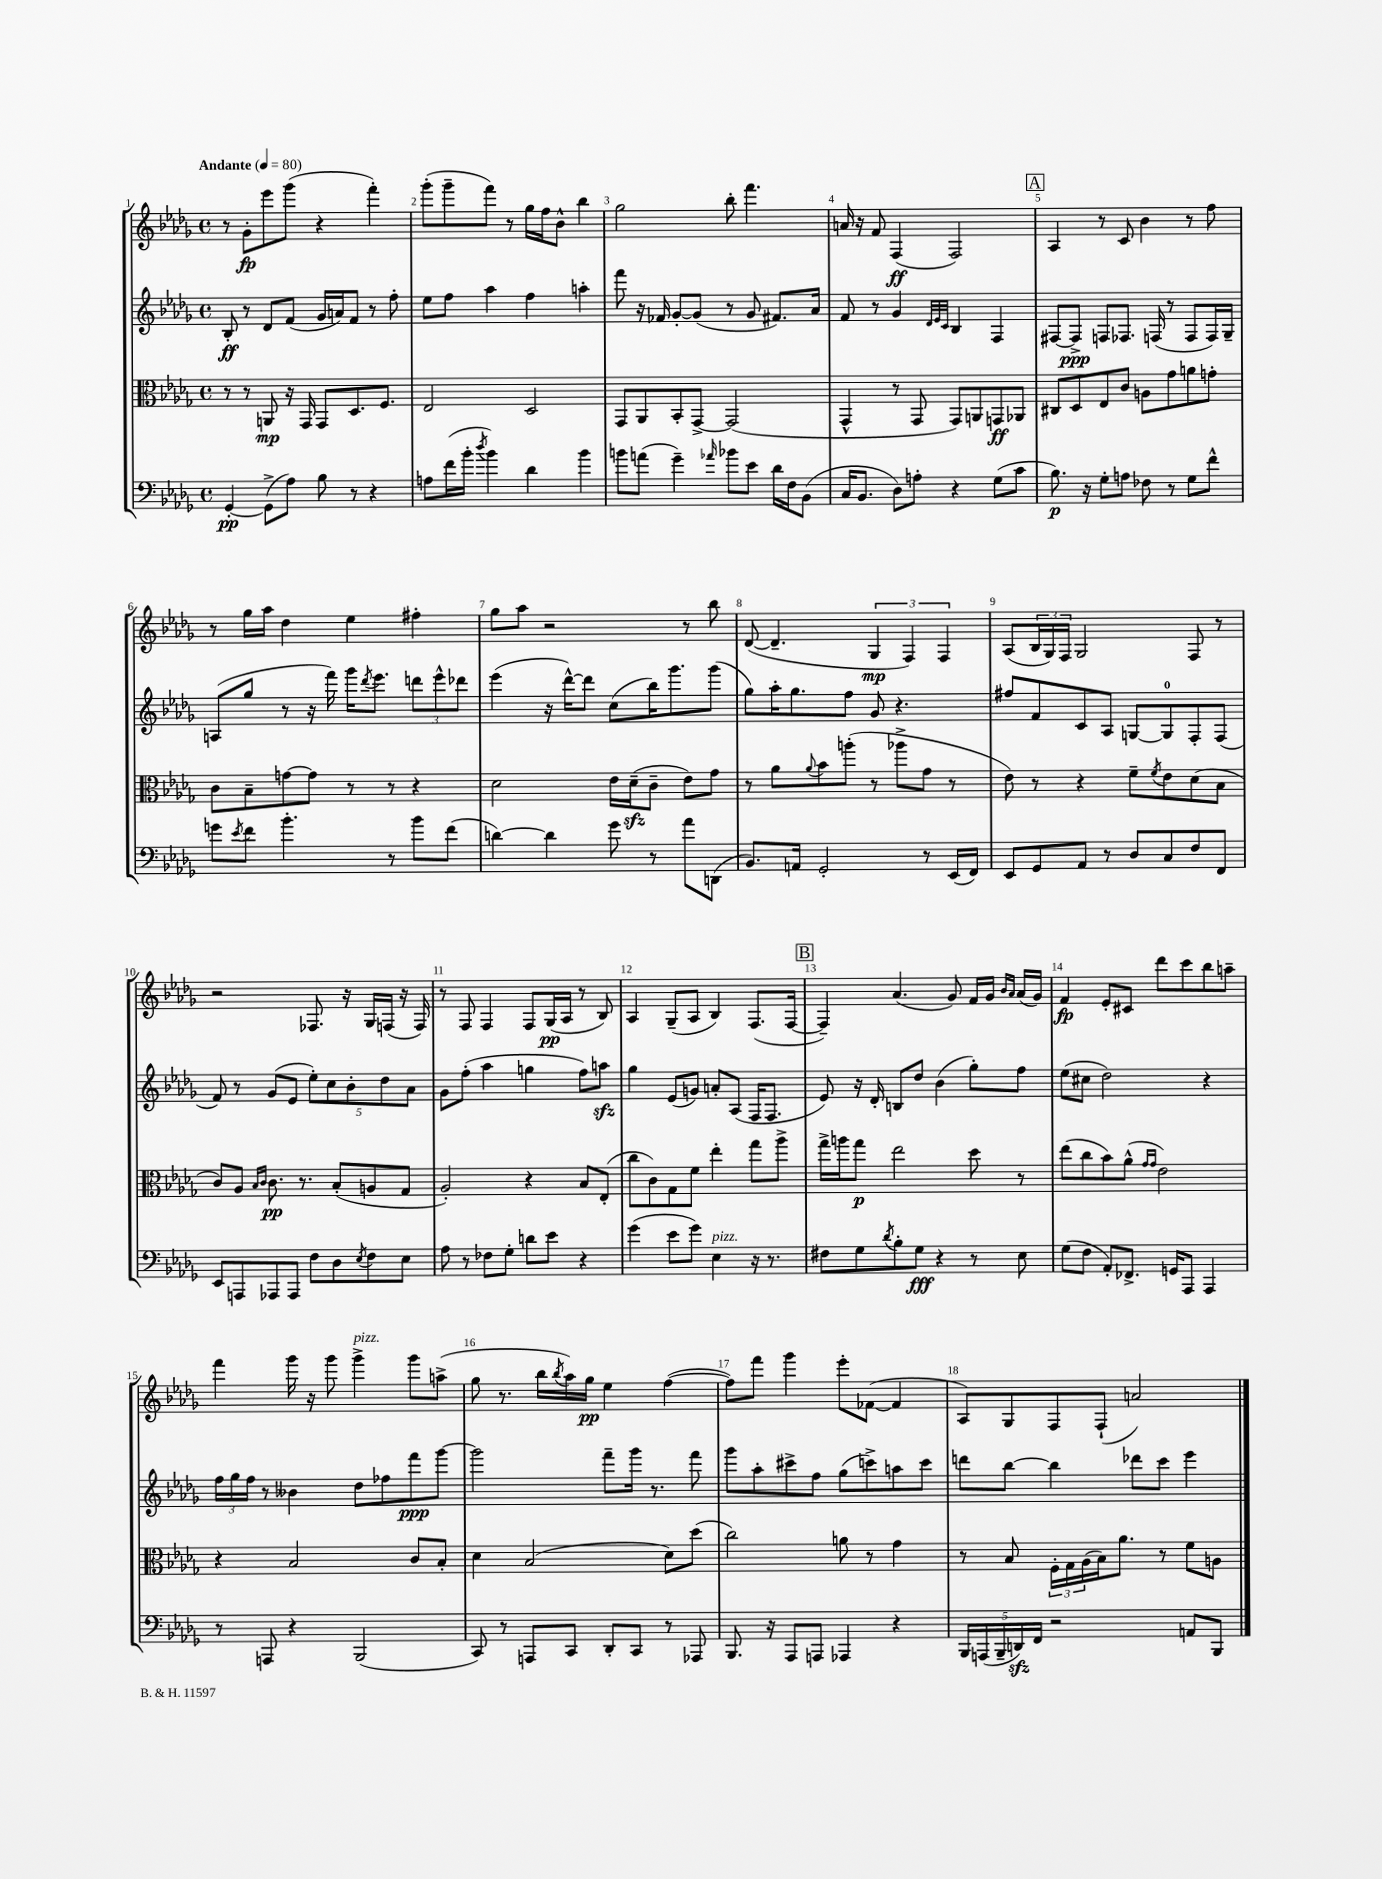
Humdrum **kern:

**kern	**dynam	**kern	**dynam	**kern	**dynam	**kern	**dynam
*part4	*part4	*part3	*part3	*part2	*part2	*part1	*part1
*staff4	*staff4	*staff3	*staff3	*staff2	*staff2	*staff1	*staff1
*clefF4	*	*clefC3	*	*clefG2	*	*clefG2	*
*k[b-e-a-d-g-]	*	*k[b-e-a-d-g-]	*	*k[b-e-a-d-g-]	*	*k[b-e-a-d-g-]	*
*M4/4	*	*M4/4	*	*M4/4	*	*M4/4	*
*met(c)	*	*met(c)	*	*met(c)	*	*met(c)	*
*MM80	*	*MM80	*	*MM80	*	*MM80	*
=1	=1	=1	=1	=1	=1	=1	=1
!	!	!	!	!	!	!LO:TX:a:B:t=Andante	!
[4GG-'/	pp	8r	.	8B-'/	ff	8r	.
.	.	8r	.	8r	.	8g-'\L	fp
(8GG-^\L]	.	8AAn/	mp	8d-/L	.	8eee-\	.
8A-\J)	.	16r	.	(8f/J	.	(8ggg-\J	.
.	.	16GG-/	.	.	.	.	.
8B-\	.	8GG-/L	.	16g-/LL	.	4r	.
.	.	.	.	16an/J)	.	.	.
8r	.	8.D-/	.	8f/J	.	.	.
4r	.	.	.	8r	.	4fff'\)	.
.	.	8.F/J	.	.	.	.	.
.	.	.	.	8ff'\	.	.	.
=2	=2	=2	=2	=2	=2	=2	=2
8An\L	.	2E-/	.	8ee-\L	.	(8ggg-'\L	.
(16f\L	.	.	.	8ff\J	.	8ggg-~\	.
16b-'\JJ	.	.	.	.	.	.	.
8qdd-/	.	.	.	.	.	.	.
4b-\)	.	.	.	4aa-\	.	8fff\J)	.
.	.	.	.	.	.	8r	.
4d-\	.	2D-/	.	4ff\	.	16gg-\LL	.
.	.	.	.	.	.	16ff\J	.
.	.	.	.	.	.	8b-^^\J	.
4b-\	.	.	.	4aan'\	.	4bb-\	.
=3	=3	=3	=3	=3	=3	=3	=3
8bn\L	.	8GG-/L	.	8fff\	.	2gg-\	.
(8an\J	.	8AA-/	.	16r	.	.	.
.	.	.	.	16f-X/	.	.	.
4g-~\)	.	8BB-'/	.	[8g-'/L	.	.	.
.	.	[8GG-^/J	.	(8g-/J]	.	.	.
16qqa-X/	.	.	.	.	.	.	.
8b-X\L	.	(2GG-/]	.	8r	.	8bb-'\	.
8e-\J	.	.	.	8g-/	.	4.fff\	.
16d-\LL	.	.	.	8.f#X/L)	.	.	.
16F\J	.	.	.	.	.	.	.
(8BB-\J	.	.	.	.	.	.	.
.	.	.	.	16a-/Jk	.	.	.
=4	=4	=4	=4	=4	=4	=4	=4
16C/KL	.	4GG-^^/	.	8f/	.	16an/	.
8.BB-/J	.	.	.	.	.	16r	.
.	.	.	.	8r	.	8f/	.
8D-\L)	.	8r	.	4g-/	.	(4F/	ff
8An'\J	.	8GG-/	.	.	.	.	.
.	.	.	.	32qqd-/LLL	.	.	.
.	.	.	.	32qqe-/	.	.	.
.	.	.	.	32qqc/JJJ	.	.	.
4r	.	8GG-/L)	.	4B-/	.	2F/)	.
.	.	8AAn/	.	.	.	.	.
(8G-\L	.	8GGn/	ff	4F/	.	.	.
8c\J	.	8AA-X/J	.	.	.	.	.
!!LO:REH:place=s1:t=A
=5	=5	=5	=5	=5	=5	=5	=5
8.B-\)	p	8C#X/L	.	[8F#X/L	.	4A-/	.
.	.	8D-/	.	8F#^/J]	ppp	.	.
16r	.	.	.	.	.	.	.
8G-'\L	.	8E-/	.	8Fn/L	.	8r	.
8An\J	.	8c/J	.	8.F-X/J	.	8c/	.
8F-X\	.	8An\L	.	.	.	4b-\	.
.	.	.	.	(16Fn/	.	.	.
8r	.	8g-\	.	8r	.	.	.
8G-\L	.	8an\	.	8F/L	.	8r	.
8f^^\J	.	8gn'\J	.	16F/L)	.	8ff\	.
.	.	.	.	16G-~/JJ	.	.	.
!!LO:LB:g=z
=6	=6	=6	=6	=6	=6	=6	=6
8gn\L	.	8c\L	.	(8An/L	.	8r	.
8qe-/	.	.	.	.	.	.	.
8f\J	.	8B-~\	.	8gg-/J	.	16gg-\LL	.
.	.	.	.	.	.	16aa-\JJ	.
4.b-'\	.	[8gn\	.	8r	.	4dd-\	.
.	.	8g\J]	.	16r	.	.	.
.	.	.	.	16fff\)	.	.	.
.	.	8r	.	16ggg-\KL	.	4ee-\	.
.	.	.	.	8qddd-/	.	.	.
.	.	.	.	8.eee-\J	.	.	.
8r	.	8r	.	.	.	.	.
8b-\L	.	4r	.	12dddn\L	.	4ff#X'\	.
.	.	.	.	12eee-^^\	.	.	.
(8f\J	.	.	.	.	.	.	.
.	.	.	.	12ddd-X\J	.	.	.
=7	=7	=7	=7	=7	=7	=7	=7
[4dn\)	.	2d-\	.	(4eee-\	.	8gg-\L	.
.	.	.	.	.	.	8aa-\J	.
4d\]	.	.	.	16r	.	2r	.
.	.	.	.	[16ddd-^^\KL)	.	.	.
.	.	.	.	8ddd-\J]	.	.	.
8g-\	.	16e-\LL	.	(8cc\L	.	.	.
.	.	(16d-zz~\J	.	.	.	.	.
8r	.	8c~\J	.	16bb-\K)	.	.	.
.	.	.	.	8.ggg-\	.	.	.
8a-\L	.	8e-\L)	.	.	.	8r	.
(8DDn\J	.	8g-\J	.	(8ggg-\J	.	8bb-\	.
=8	=8	=8	=8	=8	=8	=8	=8
8.BB-/L)	.	8r	.	8gg-\L)	.	([8d-/	.
.	.	8a-\L	.	16aa-'\K	.	4.d-~/]	.
16AAn/Jk	.	.	.	8.gg-\	.	.	.
.	.	8qqa-/	.	.	.	.	.
2GG-'/	.	8b-\	.	.	.	.	.
.	.	(8aan'\J	.	8ff\J	.	.	.
.	.	8r	.	8g-/	.	6G-/	mp
.	.	8aa-X^\L	.	4.r	.	.	.
.	.	.	.	.	.	6F/)	.
8r	.	8g-\J	.	.	.	.	.
.	.	.	.	.	.	6F/	.
(16EE-/LL	.	8r	.	.	.	.	.
16FF/JJ)	.	.	.	.	.	.	.
=9	=9	=9	=9	=9	=9	=9	=9
8EE-/L	.	8e-\)	.	8ff#X/L	.	(8A-/L	.
8GG-/	.	8r	.	8f/	.	24B-/L	.
.	.	.	.	.	.	24G-/)	.
.	.	.	.	.	.	24F/JJ	.
8AA-/J	.	4r	.	8c/	.	2G-/	.
8r	.	.	.	8A-/J	.	.	.
8D-/L	.	8f~\L	.	[8Gn/L	.	.	.
.	.	8qf/	.	.	.	.	.
8C/	.	8e-\	.	8G/]	.	.	.
8F/	.	(8d-\	.	8F'/	.	8F/	.
8FF/J	.	8B-\J	.	(8F/J	.	8r	.
!!LO:LB:g=z
=10	=10	=10	=10	=10	=10	=10	=10
8EE-/L	.	8c/L)	.	8f/)	.	2r	.
8AAAn/	.	8A-/J	.	8r	.	.	.
.	.	16qqB-/LL	.	.	.	.	.
.	.	16qqc/JJ	.	.	.	.	.
8AAA-X/	.	8.c\	pp	(8g-/L	.	.	.
8AAA-/J	.	.	.	8e-/J	.	.	.
.	.	8.r	.	.	.	.	.
8F\L	.	.	.	10ee-'\L)	.	8.F-X/	.
.	.	.	.	10cc\	.	.	.
8D-\	.	(8B-'/L	.	.	.	.	.
.	.	.	.	.	.	16r	.
.	.	.	.	10b-'\	.	.	.
8qE-/	.	.	.	.	.	.	.
8F\	.	8An/	.	.	.	16G-/LL	.
.	.	.	.	10dd-\	.	.	.
.	.	.	.	.	.	(16Fn/JJ	.
8E-\J	.	8G-/J	.	.	.	16r	.
.	.	.	.	10a-\J	.	.	.
.	.	.	.	.	.	16F/)	.
=11	=11	=11	=11	=11	=11	=11	=11
8A-\	.	2A-'/)	.	8g-\L	.	8r	.
8r	.	.	.	(8ff'\J	.	8F/	.
8F-X\L	.	.	.	4aa-\	.	4F/	.
8G-'\J	.	.	.	.	.	.	.
8dn\L	.	4r	.	4ggn\	.	8F/L	.
8e-\J	.	.	.	.	.	(16G-/L	pp
.	.	.	.	.	.	16A-/JJ	.
4r	.	8B-/L	.	8ff\L)	.	8r	.
.	.	(8E-'/J	.	8aanzz\J	.	8B-/)	.
=12	=12	=12	=12	=12	=12	=12	=12
(4g-\	.	8cc\L	.	4gg-\	.	4A-/	.
.	.	8c\)	.	.	.	.	.
8e-\L	.	8G-\	.	(8e-/L	.	(8G-~/L	.
8g-\J)	.	8f\J	.	8gn/J)	.	8A-/J	.
!LO:TX:a:i:t=pizz.	!	!	!	!	!	!	!
4E-\	.	4ee-'\	.	8an'/L	.	4B-/)	.
.	.	.	.	(8A-/J	.	.	.
16r	.	8gg-\L	.	16F/KL	.	(8.F/L	.
8.r	.	.	.	8.F/J	.	.	.
.	.	8aa-^\J	.	.	.	.	.
.	.	.	.	.	.	[16F/Jk	.
!!LO:REH:place=s1:t=B
=13	=13	=13	=13	=13	=13	=13	=13
8F#X\L	.	16gg-^\LL	.	8e-/)	.	4F~/])	.
.	.	16aan\J	.	.	.	.	.
8G-\	.	8gg-\J	p	16r	.	.	.
.	.	.	.	16d-'/	.	.	.
8qd-/	.	.	.	.	.	.	.
8B-'\	.	2ee-\	.	8Bn/L	.	(4.a-/	.
8G-\J	fff	.	.	8dd-/J	.	.	.
4r	.	.	.	(4b-\	.	.	.
.	.	.	.	.	.	8g-/)	.
8r	.	8dd-\	.	8gg-'\L)	.	16f/LL	.
.	.	.	.	.	.	16g-/JJ	.
.	.	.	.	.	.	16qqb-/LL	.
.	.	.	.	.	.	16qqa-/JJ	.
8E-\	.	8r	.	8ff\J	.	(16a-/LL	.
.	.	.	.	.	.	16g-/JJ)	.
=14	=14	=14	=14	=14	=14	=14	=14
(8G-\L	.	(8ee-\L	.	(8ee-\L	.	4f/	fp
8F\J	.	8cc\	.	8cc#X\J	.	.	.
8AA-'/L)	.	8b-\)	.	2dd-\)	.	8e-'/L	.
8.FF-X^/J	.	(8a-^^\J	.	.	.	8c#X/J	.
.	.	16qqg-/LL	.	.	.	.	.
.	.	16qqg-/JJ	.	.	.	.	.
.	.	2e-\)	.	.	.	8ddd-\L	.
16GGn/KL	.	.	.	.	.	.	.
8AAA-/J	.	.	.	.	.	8ccc\	.
4AAA-/	.	.	.	4r	.	8bb-\	.
.	.	.	.	.	.	8aan~\J	.
!!LO:LB:g=z
=15	=15	=15	=15	=15	=15	=15	=15
8r	.	4r	.	24ff\LL	.	4fff\	.
.	.	.	.	24gg-\	.	.	.
.	.	.	.	24ff\JJ	.	.	.
8AAAn/	.	.	.	8r	.	.	.
4r	.	2B-/	.	4b--X\	.	16ggg-\	.
.	.	.	.	.	.	16r	.
.	.	.	.	.	.	8ggg-\	.
!	!	!	!	!	!	!LO:TX:a:i:t=pizz.	!
(2BBB-/	.	.	.	8dd-\L	.	4ggg-^\	.
.	.	.	.	8ff-X\	.	.	.
.	.	8c/L	.	8fff\	ppp	8ggg-\L	.
.	.	8B-'/J	.	[8ggg-\J	.	(8aan^\J	.
=16	=16	=16	=16	=16	=16	=16	=16
8CC/)	.	4d-\	.	2ggg-\]	.	8gg-\	.
8r	.	.	.	.	.	8.r	.
8AAAn/L	.	(2B-/	.	.	.	.	.
.	.	.	.	.	.	16bb-\LL	.
.	.	.	.	.	.	8qbb-/	.
8CC/J	.	.	.	.	.	16aa-\)	.
.	.	.	.	.	.	16gg-\JJ	pp
8DD-'/L	.	.	.	8fff~\L	.	4ee-\	.
8CC/J	.	.	.	16ggg-\Jk	.	.	.
.	.	.	.	8.r	.	.	.
8r	.	8d-\L)	.	.	.	([4ff\	.
8AAA-X/	.	(8dd-\J	.	8fff\	.	.	.
=17	=17	=17	=17	=17	=17	=17	=17
8.BBB-/	.	2cc\)	.	8ggg-\L	.	8ff\L])	.
.	.	.	.	8aa-'\	.	8fff\J	.
16r	.	.	.	.	.	.	.
8AAA-/L	.	.	.	8ccc#X^\	.	4ggg-\	.
8AAAn/J	.	.	.	8ff\J	.	.	.
4AAA-X/	.	8an\	.	(8gg-\L	.	8eee-'\L	.
.	.	8r	.	8cccn^\)	.	([8f-X\J	.
4r	.	4g-\	.	8aan\	.	4f-/]	.
.	.	.	.	8ccc\J	.	.	.
=18	=18	=18	=18	=18	=18	=18	=18
20BBB-/LL	.	8r	.	8dddn\L	.	8A-/L)	.
(20AAAn/	.	.	.	.	.	.	.
20BBB-~/	.	.	.	.	.	.	.
.	.	8B-/	.	[8bb-\J	.	8G-/	.
20DDnzz/)	.	.	.	.	.	.	.
20FF/JJ	.	.	.	.	.	.	.
2r	.	24F'\LL	.	4bb-\]	.	8F/	.
.	.	24G-\	.	.	.	.	.
.	.	(24A-\	.	.	.	.	.
.	.	16B-\J)	.	.	.	(8F`/J	.
.	.	8.a-\J	.	.	.	.	.
.	.	.	.	8ddd-X\L	.	2an/)	.
.	.	8r	.	8ccc\J	.	.	.
8AAn/L	.	8f\L	.	4eee-\	.	.	.
8BBB-/J	.	8An\J	.	.	.	.	.
==	==	==	==	==	==	==	==
*-	*-	*-	*-	*-	*-	*-	*-
